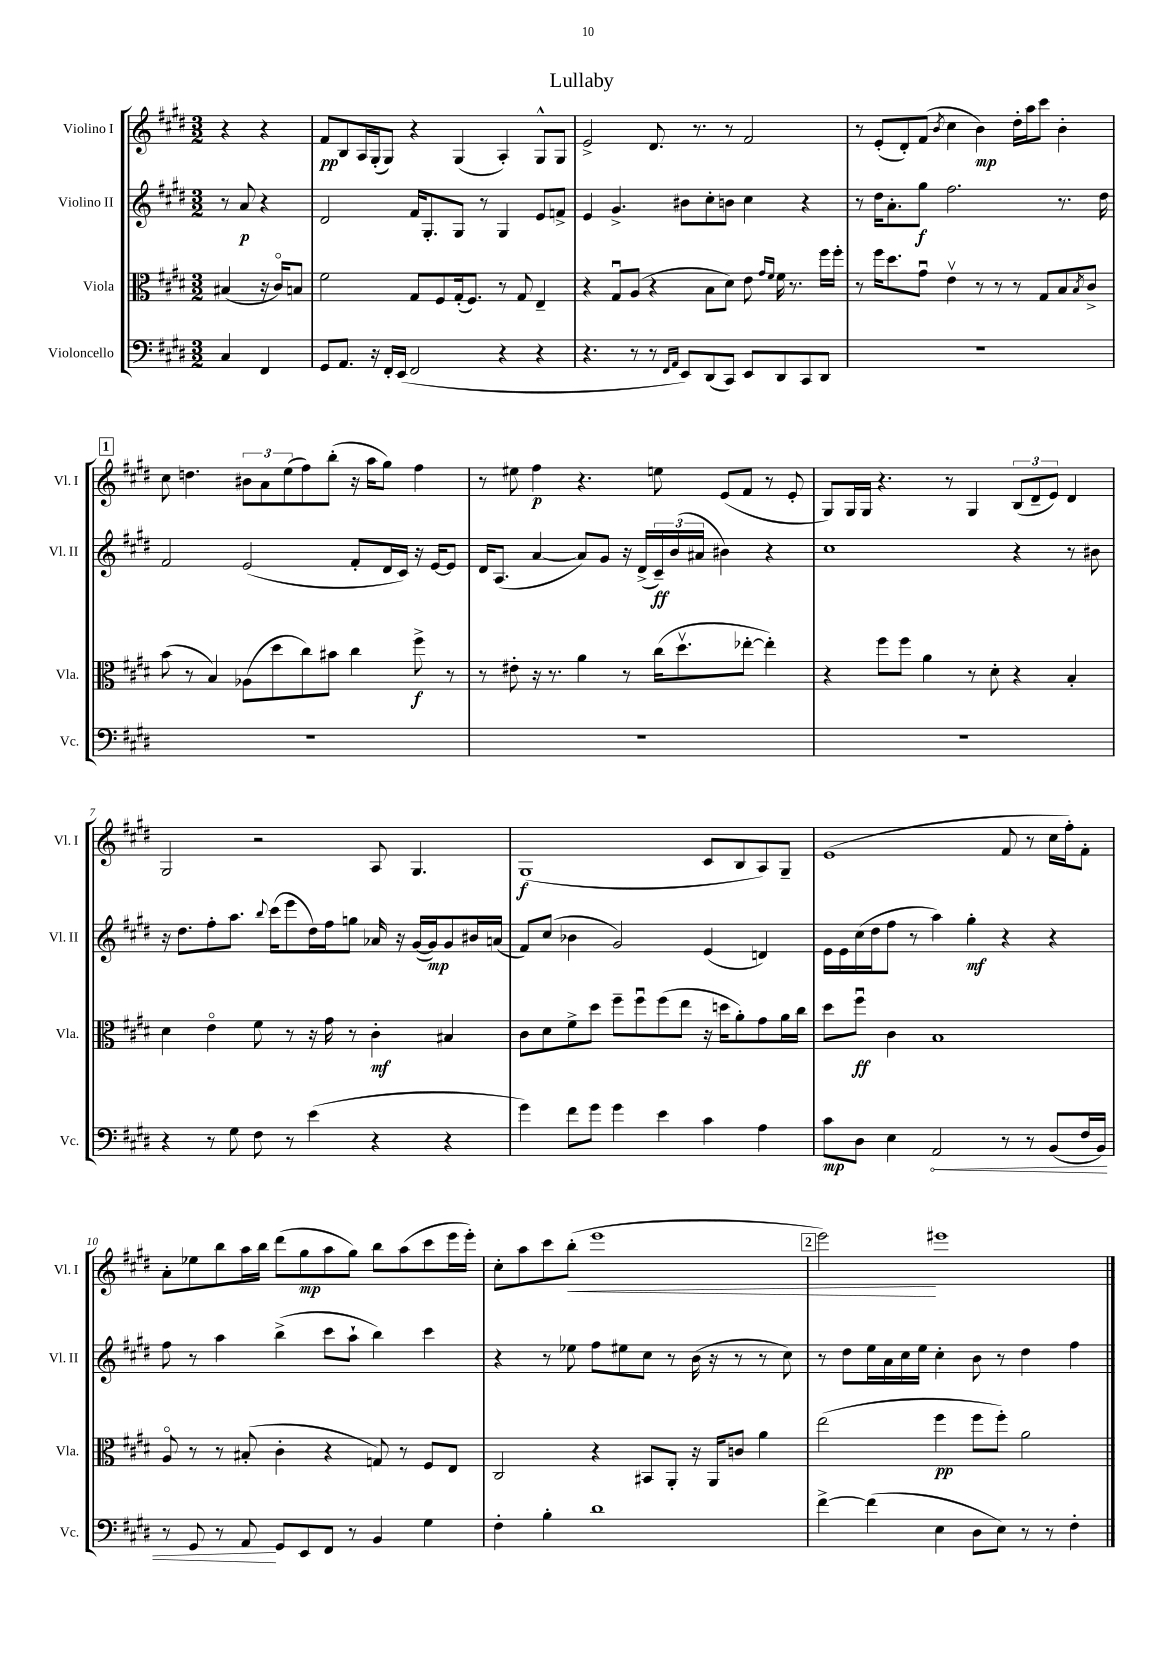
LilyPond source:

\header { title = "Lullaby" }
<<
\new StaffGroup <<
\new Staff = "s0" \with { instrumentName = "Violino I" shortInstrumentName = "Vl. I" } {
    \clef treble \key e \major \numericTimeSignature \time 3/2 \partial 2
    r4 r4 |
    fis'8\pp b8 a16 gis16-.( gis8) r4 gis4( a4-.) gis8-^ gis8 |
    e'2-> dis'8. r8. r8 fis'2 |
    r8 e'8-.( dis'8-.) fis'8( \acciaccatura { b'8 } cis''4 b'4\mp) dis''16-. a''16 cis'''8 b'4-. |
    \mark \markup { \box "1" } cis''8 d''4. \tuplet 3/2 { bis'8 a'8 e''8( } fis''8) b''8-.( r16 a''16 gis''8) fis''4 |
    r8 eis''8 fis''4\p r4. e''8 e'8( fis'8 r8 e'8-. |
    gis8) gis16 gis16 r4. r8 gis4 \tuplet 3/2 { b8( dis'8-- e'8) } dis'4 |
    gis2 r2 a8 gis4. |
    gis1\f( cis'8 b8 a8) gis8-- |
    e'1( fis'8 r8 cis''16 fis''16-.) fis'8-. |
    a'8-. ees''8 b''8 a''16 b''16 dis'''8( gis''8\mp a''8 gis''8) b''8 a''8( cis'''8 e'''16 e'''16-.) |
    cis''8-. a''8 cis'''8 b''8-.\<( e'''1 |
    \mark \markup { \box "2" } e'''2\!) eis'''1 \bar "|." |
}
\new Staff = "s1" \with { instrumentName = "Violino II" shortInstrumentName = "Vl. II" } {
    \clef treble \key e \major \numericTimeSignature \time 3/2 \partial 2
    r8 a'8\p r4 |
    dis'2 fis'16 gis8.-. gis8 r8 gis4 e'8 f'8-> |
    e'4 gis'4.-> bis'8 cis''8-. b'8 cis''4 r4 |
    r8 dis''16 a'8.-. gis''8\f fis''2. r8. dis''16 |
    \mark \markup { \box "1" } fis'2 e'2( fis'8-. dis'16 cis'16) r16 e'16~ e'8 |
    dis'16 a8.( a'4~ a'8) gis'8 r16 dis'16->( \tuplet 3/2 { cis'16--\ff) b'16( ais'16 } bis'4) r4 |
    cis''1 r4 r8 bis'8 |
    r16 dis''8. fis''8-. a''8. \appoggiatura { b''8 } cis'''16( e'''8 dis''16) fis''16 g''8 aes'16 r16 gis'16~( gis'16\mp) gis'8 bis'16 a'16( |
    fis'8) cis''8( bes'4 gis'2) e'4( d'4) |
    e'16 e'16 cis''16( dis''16 fis''8 r8 a''4) gis''4-.\mf r4 r4 |
    fis''8 r8 a''4 b''4->( cis'''8 a''8-! b''4) cis'''4 |
    r4 r8 ees''8 fis''8 eis''8 cis''8 r8 b'16( r16 r8 r8 cis''8) |
    \mark \markup { \box "2" } r8 dis''8 e''16 a'16 cis''16 e''16 cis''4-. b'8 r8 dis''4 fis''4 \bar "|." |
}
\new Staff = "s2" \with { instrumentName = "Viola" shortInstrumentName = "Vla." } {
    \clef alto \key e \major \numericTimeSignature \time 3/2 \partial 2
    bis4( r16 cis'16\flageolet) b8 |
    fis'2 gis8 fis8 gis16-.( fis8.) r8 gis8 e4-- |
    r4 gis8\downbow a8( r4 b8 dis'8) e'8 \grace { gis'16 fis'16 } fis'16 r8. fis''16 fis''16-. |
    r8 fis''16 dis''8. gis'8\downbow e'4\upbow r8 r8 r8 gis8 b8 \acciaccatura { b8 } cis'8-> |
    \mark \markup { \box "1" } b'8( r8 b4) aes8( dis''8 cis''8) bis'8 cis''4 fis''8->\f r8 |
    r8 eis'8-. r16 r8. a'4 r8 cis''16( dis''8.\upbow ees''8~-. ees''4-.) |
    r4 fis''8 fis''8 a'4 r8 dis'8-. r4 b4-. |
    dis'4 e'4\flageolet fis'8 r8 r16 gis'16 r8 cis'4-.\mf bis4 |
    cis'8 dis'8 fis'8-> dis''8 fis''8-- fis''8\downbow fis''8( e''8 r16 d''16 a'8-.) gis'8 a'16 cis''16 |
    dis''8 fis''8\downbow\ff cis'4 b1 |
    a8\flageolet r8 r8 bis8-.( cis'4-. r4 g8) r8 fis8 e8 |
    cis2 r4 bis,8 a,8-. r16 a,16 c'8 a'4 |
    \mark \markup { \box "2" } e''2( fis''4\pp fis''8 fis''8-.) a'2 \bar "|." |
}
\new Staff = "s3" \with { instrumentName = "Violoncello" shortInstrumentName = "Vc." } {
    \clef bass \key e \major \numericTimeSignature \time 3/2 \partial 2
    cis4 fis,4 |
    gis,8 a,8. r16 fis,16-. e,16( fis,2 r4 r4 |
    r4. r8 r8 \grace { fis,16 a,16 } e,8) dis,8( cis,8) e,8 dis,8 cis,8 dis,8 |
    R1. |
    \mark \markup { \box "1" } R1. |
    R1. |
    R1. |
    r4 r8 gis8 fis8 r8 e'4( r4 r4 |
    gis'4) fis'8 gis'8 gis'4 e'4 cis'4 a4 |
    cis'8\mp dis8 e4 \once \override Hairpin.circled-tip = ##t a,2\< r8 r8 b,8( fis16 b,16) |
    r8 gis,8 r8 a,8\! gis,8 e,8 fis,8 r8 b,4 gis4 |
    fis4-. b4-. dis'1 |
    \mark \markup { \box "2" } fis'4~-> fis'4( e4 dis8 e8) r8 r8 fis4-. \bar "|." |
}
>>
>>
